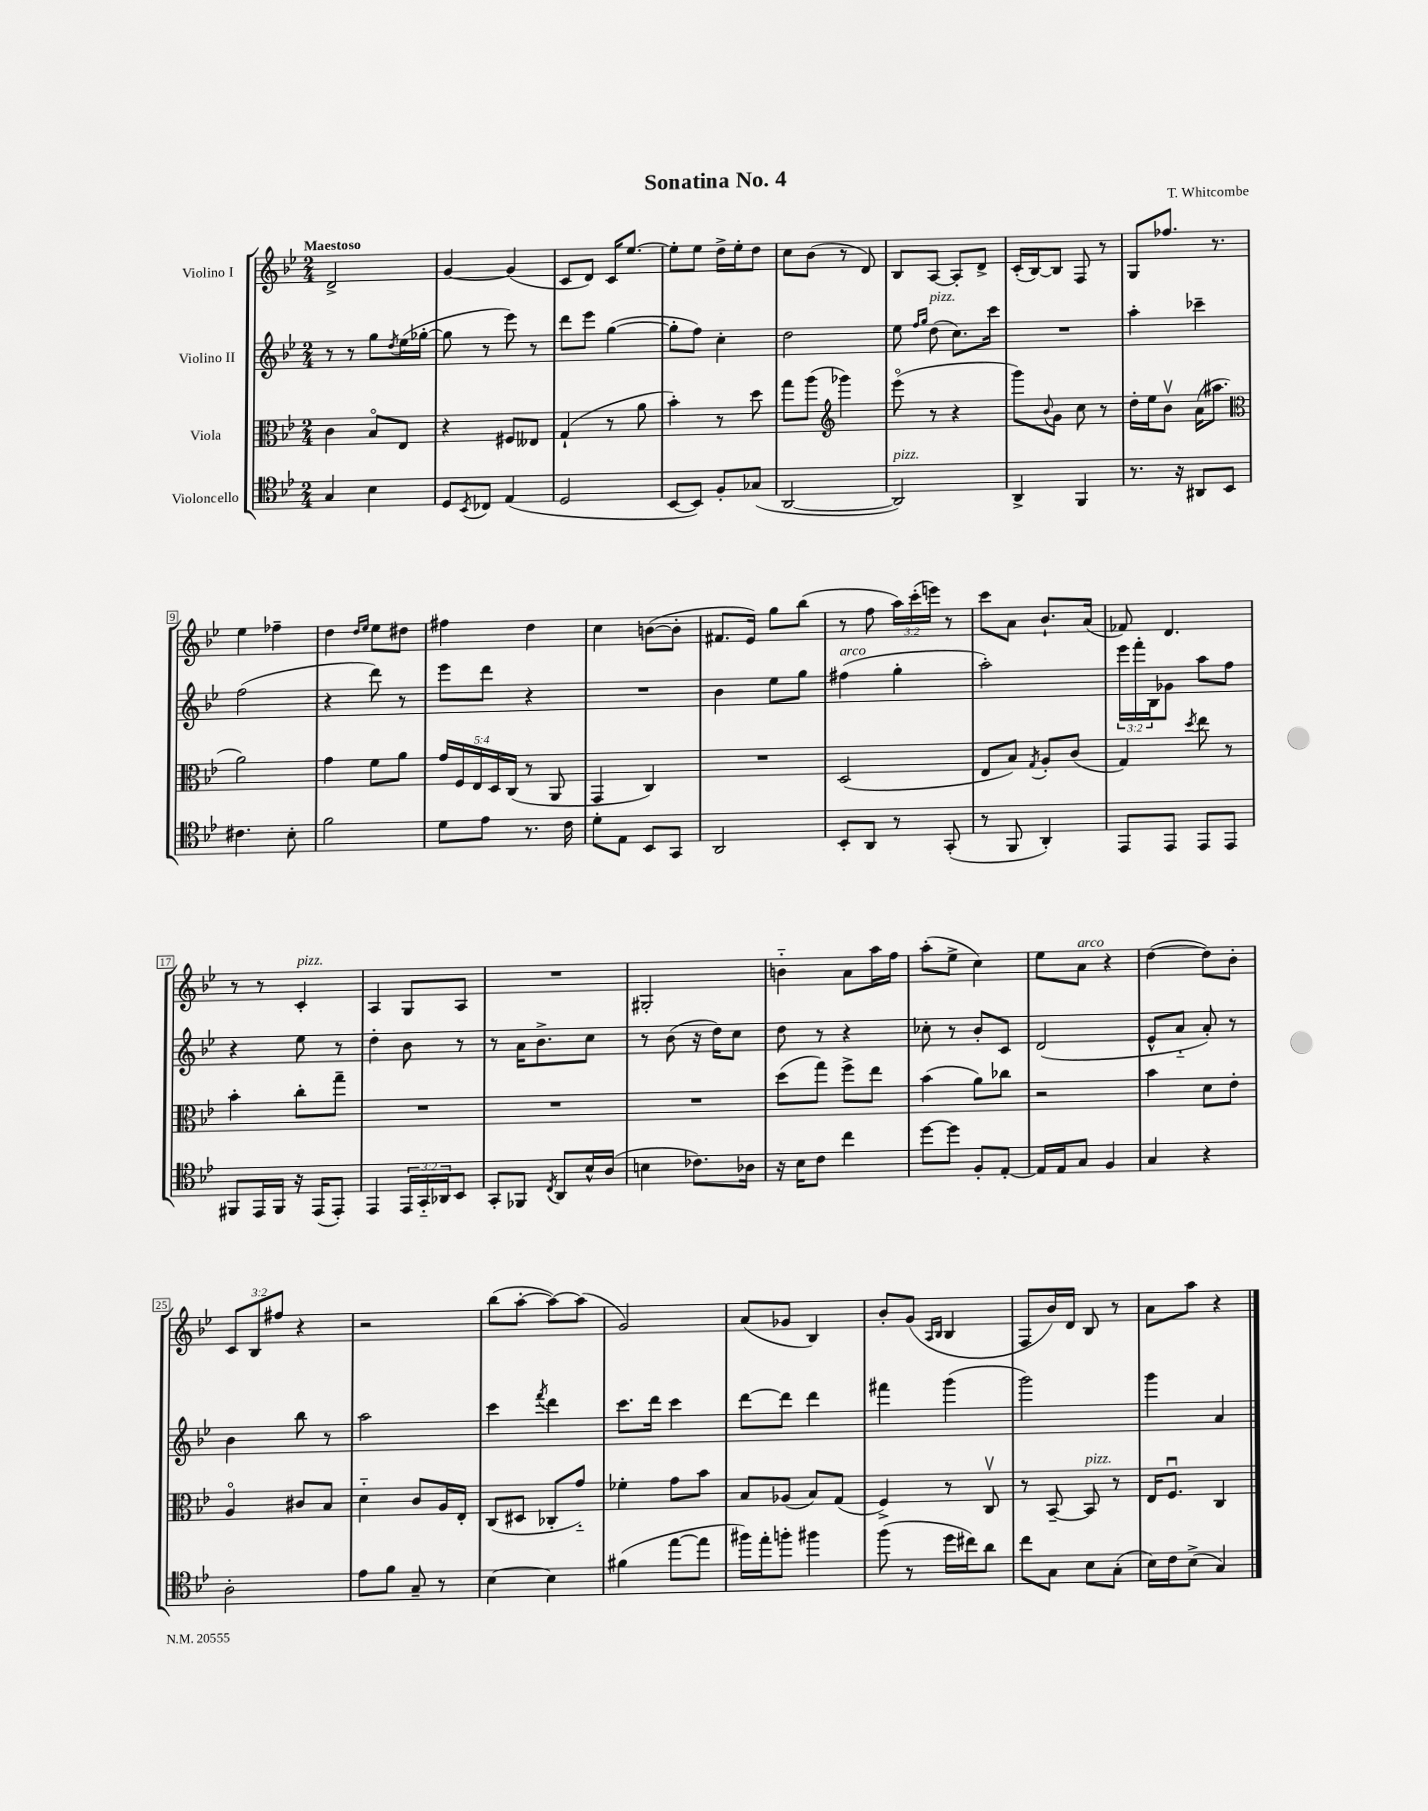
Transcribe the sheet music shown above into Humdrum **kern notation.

**kern	**kern	**kern	**kern
*staff4	*staff3	*staff2	*staff1
*clefC4	*clefC3	*clefG2	*clefG2
*k[b-e-]	*k[b-e-]	*k[b-e-]	*k[b-e-]
*M2/4	*M2/4	*M2/4	*M2/4
4G	4c	8r	2d^
.	.	8r	.
4B-	8B-o	8gg	.
.	.	8qdd	.
.	8E-	(16ee-	.
.	.	[16gg-'	.
=	=	=	=
8D	4r	8gg-]	[4g
8qBB-	.	.	.
8C-	.	8r	.
(4E-	8F#	8eee-)	(4g]
.	8E--	8r	.
=	=	=	=
2D	(4G`	8ddd	8c
.	.	8eee-	8d)
.	8r	([4gg	16c
.	.	.	[8.ee-
.	8a	.	.
=	=	=	=
[8BB-	4b-')	8gg']	8ee-']
8BB-])	.	8ff)	8ee-
8F'	8r	4cc'	16dd^
.	.	.	16ee-'
(8G-	8dd	.	8dd
=	=	=	=
[2AA	8gg	2dd	8cc
.	(8aa	.	(8b-
*	*clefG2	*	*
.	4ggg-)	.	8r
.	.	.	8d)
=	=	=	=
2AA])	(8eee-o	8ee-	8B-
.	.	16qqff	.
.	.	16qqgg	.
.	8r	(8dd	[8A
.	4r	8.cc)	8A']
.	.	.	8d^
.	.	16ccc	.
=	=	=	=
4AA^	8ggg)	2r	(16c'
.	.	.	[16B-)
.	8qqb-	.	.
.	8g	.	8B-]
4FF	8cc	.	8F
.	8r	.	8r
=	=	=	=
8.r	16dd'	4aa'	8G
.	16ee-	.	.
.	8b-v	.	8.ff-
16r	.	.	.
8AA#	(16a	4ccc-~	.
.	8.aa#	.	8.r
8BB-	.	.	.
=	=	=	=
*	*clefC3	*	*
4.c#	2a)	(2ff	4ee-
.	.	.	4ff-~
8B-'	.	.	.
=	=	=	=
2f	4g	4r	4dd
.	.	.	16qqdd
.	.	.	16qqee-
.	8f	8ddd)	8ee-
.	8a	8r	8dd#
=	=	=	=
8d	20g	8eee-	4ff#
.	20F	.	.
.	20E-	.	.
8e-	.	8ddd	.
.	20D	.	.
.	(20C	.	.
8.r	8r	4r	4dd
.	8AA	.	.
16c	.	.	.
=	=	=	=
8d'	4GG	2r	4cc
8E-	.	.	.
8BB-	4C)	.	([8b
8GG	.	.	8b']
=	=	=	=
2AA	2r	4b-	8.f#
.	.	.	16e-)
.	.	8ee-	8gg
.	.	8gg	(8bb-
=	=	=	=
8BB-'	(2D	(4ff#	8r
8AA	.	.	8ff
8r	.	4gg'	24aa)
.	.	.	(24ccc'
.	.	.	24eee)
(8GG'	.	.	8r
=	=	=	=
8r	8E-	2aa')	8ccc
8FF	8B-)	.	8a
.	8qG	.	.
4AA')	8A'	.	8.b-`
.	(8c	.	.
.	.	.	(16a
=	=	=	=
8EE-	4G)	24eee-	8f-)
.	.	24fff'	.
.	.	24B-	.
8EE-	.	8g-	4.d
.	8qdd	.	.
8EE-	8ee-	8aa	.
8EE-	8r	8ff	.
=	=	=	=
8FF#	4b-'	4r	8r
16EE-	.	.	8r
16FF#	.	.	.
16r	8cc'	8ee-	4c'
(16EE-	.	.	.
8EE-')	8gg~	8r	.
=	=	=	=
4EE-	2r	4dd'	4A
24EE-	.	8b-	8G
24GG'~	.	.	.
24AA-	.	.	.
8BB-	.	8r	8A
=	=	=	=
8GG'	2r	8r	2r
8FF-	.	16a	.
.	.	8.b-^	.
8qC	.	.	.
8AA	.	.	.
16B-^^	.	8cc	.
(16A	.	.	.
=	=	=	=
4B	2r	8r	2G#'
.	.	(8b-	.
8.c-)	.	16r	.
.	.	16dd)	.
.	.	8cc	.
16A-	.	.	.
=	=	=	=
16r	(8dd	8dd	4b'~
16B-	.	.	.
8c	8gg)	8r	.
4cc	8ff^	4r	8a
.	8ee-	.	16aa
.	.	.	16ff
=	=	=	=
[8dd	(4b-	8cc-'	(8aa'
8dd]	.	8r	8ee-^
8F'	8a)	8b-'	4cc)
[8E-'	8cc-	8c	.
=	=	=	=
16E-]	2r	(2d	8ee-
16E-	.	.	.
8G	.	.	8a
4F	.	.	4r
=	=	=	=
4G	4b-	8e-^^	([4dd
.	.	8a'~	.
4r	8d	8a')	8dd])
.	8e-'	8r	8b-'
=	=	=	=
2A'	4Ao	4b-	12c
.	.	.	12B-
.	.	.	12ff#
.	8c#	8bb-	4r
.	8B-	8r	.
=	=	=	=
8e-	4d'~	2aa	2r
8f	.	.	.
8G~	8c	.	.
8r	16A	.	.
.	16E-'	.	.
=	=	=	=
[4B-	(8C	4ccc	(8bb-
.	8D#	.	[8aa'
.	.	8qfff	.
4B-]	8C-'	4ddd	8aa_)
.	8g'~)	.	(8aa]
=	=	=	=
(4f#	4f-'	8.ccc	2g)
.	.	16ddd	.
[8ee-	8g	4ccc	.
8ee-]	8b-	.	.
=	=	=	=
16ff#)	8B-	[8ddd	(8a
16ee-'	.	.	.
8ff'	(8A-	8ddd]	8g-
4ff#	8B-)	4ddd	4B-)
.	(8G	.	.
=	=	=	=
(8ff	4F^)	4fff#	8b-'
8r	.	.	(8g
.	.	.	16qqA
.	.	.	16qqB-
16dd	8r	(4ggg	4B-
16cc#)	.	.	.
8a	8Cv	.	.
=	=	=	=
8cc	8r	2ggg)	8F
8G	[8BB-~	.	16b-)
.	.	.	16d
8B-	8BB-]	.	8B-
(8G'	8r	.	8r
=	=	=	=
16B-)	16E-	4ggg	8a
16c	8.Fu	.	.
(8B-^	.	.	8aa
4G)	4C	4a	4r
==	==	==	==
*-	*-	*-	*-
